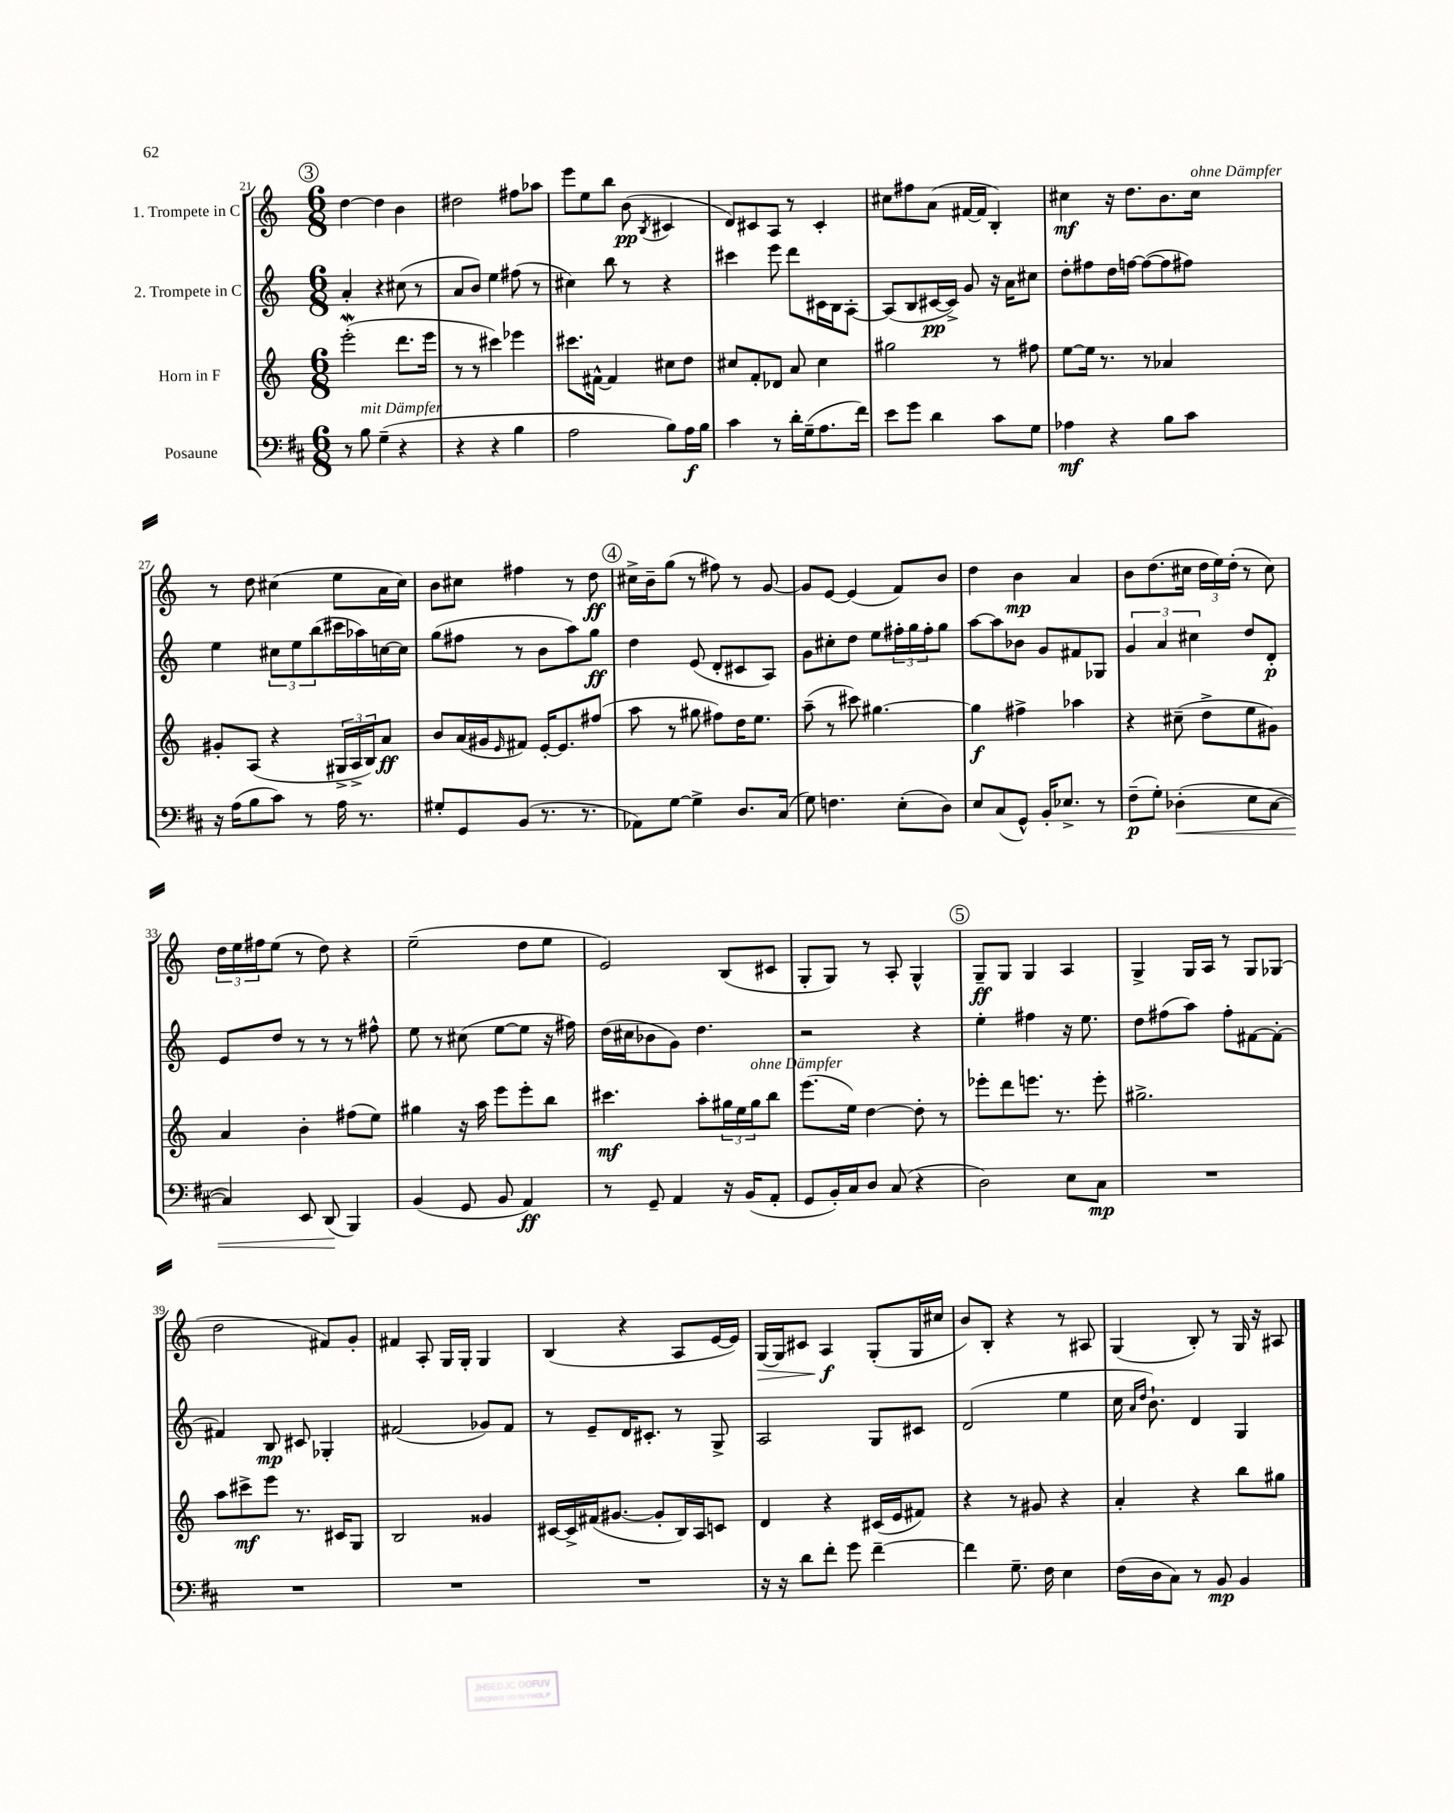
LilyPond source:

<<
\new StaffGroup <<
\new Staff = "s0" \with { instrumentName = "1. Trompete in C" } {
    \clef treble \key c \major \numericTimeSignature \time 6/8
    \mark \markup { \circle "3" } d''4~ d''4 b'4 |
    dis''2 fis''8 aes''8 |
    e'''8 e''8 b''8 b'8\pp( \acciaccatura { b8 } cis'4 |
    d'8) cis'8 a8 r8 cis'4-. |
    cis''8 fis''8 a'8( fis'16~ fis'16 b4-.) |
    cis''4\mf r16 d''8. b'8. cis''16^\markup { \italic "ohne Dämpfer" } |
    r8 d''8 cis''4( e''8 a'16 cis''16) |
    b'8 cis''8 fis''4 r8 d''8\ff |
    \mark \markup { \circle "4" } cis''16-> b'16-- g''8( r8 fis''8) r8 g'8~ |
    g'8 e'8~ e'4( f'8) b'8 |
    d''4 b'4\mp a'4 |
    b'8 d''8.( cis''16 \tuplet 3/2 { d''16 e''16) d''16-.( } r8 cis''8) |
    \tuplet 3/2 { d''16 e''16 fis''16 } e''8( r8 d''8) r4 |
    e''2--( d''8 e''8 |
    e'2) b8( cis'8 |
    g8-. g8) r8 a8-. g4-^ |
    \mark \markup { \circle "5" } g8--\ff g8 g4 a4 |
    g4-> g16 a16 r8 g8 ges8( |
    d''2 fis'8) g'8-. |
    fis'4 a8-. g16 g16-. g4 |
    b4( r4 a8 e'16~ e'16) |
    g16~\> g16 cis'8 a4\f\! g8-.( g16 cis''16 |
    b'8) b8-. r4 r8 ais8 |
    g4( b8-.) r8 g16 r16 ais8 \bar "|." |
}
\new Staff = "s1" \with { instrumentName = "2. Trompete in C" } {
    \clef treble \key c \major \numericTimeSignature \time 6/8
    \mark \markup { \circle "3" } a'4-. r4 cis''8( r8 |
    a'8 b'8) e''4 fis''8( r8 |
    cis''4) b''8 r8 r4 |
    cis'''4 e'''8 d'''8 cis'16 b16 a8~-. |
    a8( b8 cis'16~\pp cis'16->) g'8 r16 a'16 cis''8 |
    d''8-. fis''8 d''16 f''16~ f''8~( f''8 fis''8) |
    e''4 \tuplet 3/2 { cis''8 e''8 b''8( } cis'''16 aes''16) c''16~ c''16 |
    g''8( fis''8 r8 b'8 a''8) g''8\ff |
    \mark \markup { \circle "4" } d''4 e'8( d'8-. cis'8 a8) |
    g'8 cis''8-. d''8 e''8 \tuplet 3/2 { fis''16-. g''16 fis''16-. } g''8 |
    a''8~ a''8 bes'8 g'8 fis'8 ges8 |
    \tuplet 3/2 { g'4 a'4 cis''4 } d''8 d'8-.\p |
    e'8 d''8 r8 r8 r8 fis''8-^ |
    e''8 r8 cis''8( e''8~ e''8 r16 fis''16) |
    d''16( cis''16 bes'8 g'8) d''4. |
    r2 r4 |
    \mark \markup { \circle "5" } e''4-. fis''4 r16 e''8. |
    d''8 fis''8( a''8) fis''8-. fis'8~ fis'8~-. |
    fis'4 b8\mp cis'8 ges4-. |
    fis'2( ges'8) fis'8 |
    r8 e'8-- d'16 cis'8.-. r8 g8-> |
    a2 g8 cis'8 |
    d'2( e''4 |
    c''16 \grace { a'16 d''16 } b'8.-!) d'4 g4 \bar "|." |
}
\new Staff = "s2" \with { instrumentName = "Horn in F" } {
    \clef treble \key c \major \numericTimeSignature \time 6/8
    \mark \markup { \circle "3" } e'''2-.\mordent( d'''8. e'''16 |
    r8 r8 cis'''4) ees'''4 |
    cis'''8. fis'16~-^ fis'4 cis''8 d''8 |
    cis''8 f'8-. des'8 a'8 cis''4 |
    gis''2 r8 fis''8 |
    e''8~ e''16 r8. r8 aes'4 |
    gis'8-. a8( r4 \tuplet 3/2 { gis16-> a16-> b16) } a'8\ff |
    b'8 a'16( gis'16 \grace { e'16 } fis'8) e'16~-. e'8. fis''8( |
    \mark \markup { \circle "4" } a''8 r8 gis''8 fis''8) d''16 e''8. |
    a''8--( r8 cis'''8) gis''4.~ |
    gis''4\f fis''4-> aes''4 |
    r4 cis''8--( d''8-> e''8 gis'8) |
    a'4 b'4-. fis''8( e''8) |
    gis''4 r16 a''16 e'''8 e'''8-. b''8 |
    cis'''4.\mf a''8-. \tuplet 3/2 { gis''16 e''16 gis''16^\markup { \italic "ohne Dämpfer" } } b''8 |
    e'''8.( e''16) d''4~ d''8-. r8 |
    \mark \markup { \circle "5" } ees'''8-. d'''8 e'''8. r8. e'''8-. |
    gis''2.-> |
    a''8 cis'''8->\mf e'''8 r8. cis'16 g8 |
    b2 gisis'4 |
    cis'16~ cis'16-> fis'16( gis'8.~ gis'8-. b16) a16 c'8 |
    d'4 r4 cis'16( e'16 fis'8) |
    r4 r8 gis'8 r4 |
    a'4-. r4 b''8 gis''8 \bar "|." |
}
\new Staff = "s3" \with { instrumentName = "Posaune" } {
    \clef bass \key d \major \numericTimeSignature \time 6/8
    \mark \markup { \circle "3" } r8 b8^\markup { \italic "mit Dämpfer" } g4--( r4 |
    r4 r4 b4 |
    a2 b8) a16\f b16 |
    cis'4 r8 d'16-. g16--( a8. fis'16) |
    e'8 g'8 d'4 cis'8 g8 |
    aes4\mf r4 b8 cis'8 |
    r16 a16( b8 cis'8) r8 a16 r8. |
    gis8-. g,8 b,8( r8. r8. |
    \mark \markup { \circle "4" } aes,8) g8~ g4-> d8. cis16( |
    g8) f4. e8-.( d8) |
    e8 cis8( g,8-^) b,16-. ees8.-> r8 |
    fis8--\p( g8-.) des4-.\<( e8 cis8~ |
    cis4) e,8 d,8\!( b,,4) |
    b,4( g,8 b,8 a,4\ff) |
    r8 g,8-- a,4 r16 b,16( a,8-. |
    g,8 b,16-.) cis16 d8 cis8( r4 |
    \mark \markup { \circle "5" } d2) e8 cis8\mp |
    R2. |
    R2. |
    R2. |
    R2. |
    r16 r16 d'8 fis'8-. g'8 fis'4~-- |
    fis'4 g8.-- fis16 e4 |
    fis16( d16 cis8) r8 b,8\mp b,4 \bar "|." |
}
>>
>>
\layout { \context { \Score currentBarNumber = #21 } }
